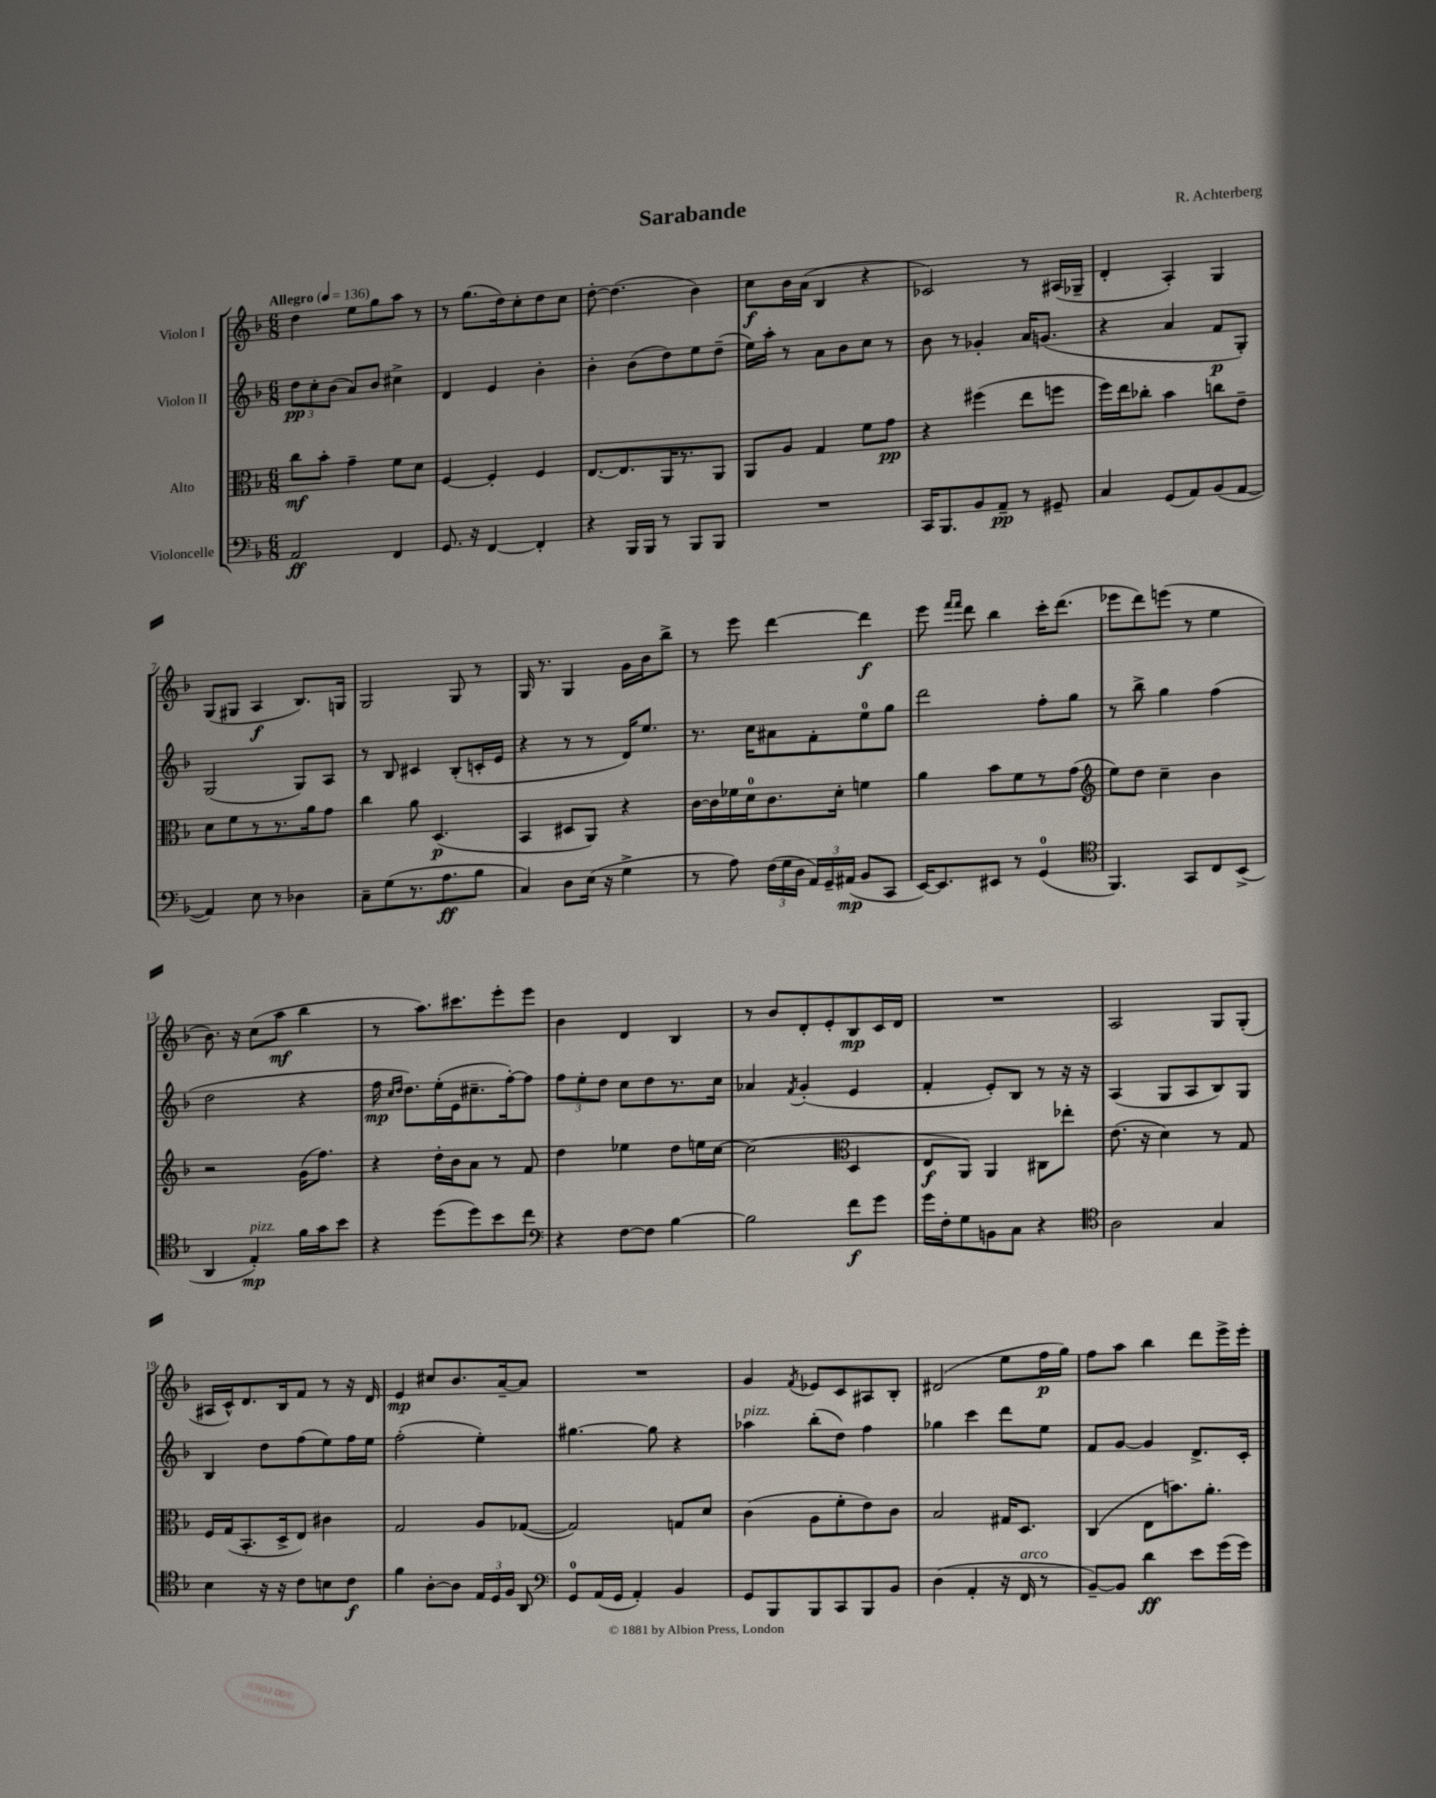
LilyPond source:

\header { title = "Sarabande" composer = "R. Achterberg" }
<<
\new StaffGroup <<
\new Staff = "s0" \with { instrumentName = "Violon I" } {
    \clef treble \key f \major \numericTimeSignature \time 6/8 \tempo "Allegro" 4 = 136
    \autoBeamOff d''4 e''8[ g''8 a''8] r8 |
    r8 g''8.[( d''16) c''8-. d''8 c''8] |
    d''8~-. d''4.( bes'4) |
    c''8[\f bes'16 a'16]( bes4 r4 |
    ces'2) r8 ais16[( ges16]-- |
    d'4-. a4-.) g4 |
    g8[( gis8] a4\f bes8.[) g16] |
    g2 g8 r8 |
    g16 r8. g4 g'16[ bes'16 bes''8]-> |
    r8 e'''8 d'''4~ d'''4\f |
    e'''8 \grace { f'''16[ f'''16] } d'''8 bes''4 c'''16[-. d'''8.]( |
    ees'''8[ d'''8) e'''8]( r8 e''4 |
    bes'8.) r16 c''8[( a''8]\mf bes''4 |
    r8 a''8.[) cis'''8. e'''8-. e'''8] |
    bes'4 d'4 bes4 |
    r8 bes'8[ d'8-. e'8-. bes8\mp c'16 d'16] |
    R2. |
    a2 g8[ g8]-.( |
    ais16[ c'16-^) d'8. bes16 f'8] r8 r16 d'16 |
    e'4\mp cis''8[ bes'8. a'16~-- a'8] |
    R2. |
    g'4 \acciaccatura { f'8 } ees'8[ c'8 ais8 bes8]-. |
    dis'2( e''8[ f''16\p g''16]) |
    f''8[ a''8] bes''4 d'''8[ e'''16-> e'''16]-. \bar "|." |
}
\new Staff = "s1" \with { instrumentName = "Violon II" } {
    \clef treble \key f \major \numericTimeSignature \time 6/8
    \autoBeamOff \tuplet 3/2 { d''8[\pp c''8-. bes'8]( } a'8[) bes'8] cis''4-> |
    d'4 e'4 bes'4-. |
    bes'4-. bes'8[( d''8) e''8 d''8]--( |
    e''16[) a''16]-. r8 a'8[ bes'8 c''8] r8 |
    bes'8 r8 ges'4-. a'16[ g'8.]( |
    r4 a'4 f'8[\p g8]-.) |
    g2( g8[) a8] |
    r8 bes8 cis'4 bes8[-.( c'16-. e'16] |
    r4 r8 r8 d'16[) e''8.] |
    r8. c''16[ ais'8 f'8-. e''8-0 g''8] |
    d'''2 f''8[-. g''8] |
    r8 bes''8-> g''4 f''4( |
    d''2 r4 |
    f''16\mp \grace { c''16[ d''16] } d''8.[) e''16-.( e'16 cis''8.-- f''16~-.) f''8] |
    \tuplet 3/2 { f''8[ e''8-. d''8] } c''8[ d''8 r8. c''16] |
    aes'4 \acciaccatura { f'8 } g'4-.( e'4 |
    f'4-. e'8[-.) bes8] r8 r16 r16 |
    a4( g8[ a8 bes8) g8] |
    bes4 d''8[ f''8( e''8) f''16 e''16] |
    f''2-.( e''4-.) |
    gis''4.~ gis''8 r4 |
    aes''4^\markup { \italic "pizz." } bes''8[-.( d''8]) f''4 |
    ges''4 c'''4 d'''8[ e''8] |
    f'8[ g'8]~ g'4 d'8.[-> c'16]-. \bar "|." |
}
\new Staff = "s2" \with { instrumentName = "Alto" } {
    \clef alto \key f \major \numericTimeSignature \time 6/8
    \autoBeamOff c''8[\mf bes'8]-. g'4-- f'8[ d'8] |
    f4~ f4-. f4 |
    e8.[~ e8. a,16 r8. a,8] |
    a,8[ a8] g4 f'8[ g'8]\pp |
    r4 fis''4( e''8[ f''8] |
    f''16[) e''16 ces''8]-. bes'4 c''8[ e'8]-- |
    d'8[ f'8 r8 r8. a'16 g'8] |
    c''4 a'8 d4.\p( |
    bes,4 dis8[ a,8]) r4 |
    c'16[~ c'16 fes'16 d'16-0 c'8. d'16]-. f'4 |
    a'4 bes'8[ f'8 r8 g'8]( |
    \clef treble e''8[) d''8] c''4-- bes'4 |
    r2 g'16[( f''8.]) |
    r4 d''16[-. bes'16 a'8] r8 f'8 |
    d''4 ees''4 d''8[ e''16 c''16]~ |
    c''2( \clef alto d4 |
    e8[\f a,8]) a,4 cis8[ ees''8]-. |
    e'8.( r16 d'4) r8 g8 |
    f16[ g16( bes,8.-. d16-> e8]) cis'4 |
    g2 a8[ ges8]~( |
    ges2) g8[ d'8] |
    c'4( a8[ f'8-. e'8) c'8] |
    bes2 gis16[ d8.] |
    c4( e8[ b'8.) a'8.]-. \bar "|." |
}
\new Staff = "s3" \with { instrumentName = "Violoncelle" } {
    \clef bass \key f \major \numericTimeSignature \time 6/8
    \autoBeamOff a,2\ff f,4 |
    g,8. r16 f,4~ f,4-. |
    r4 bes,,16[ bes,,16] r8 bes,,8[ bes,,8] |
    R2. |
    c,16[ bes,,8. bes,8 a,8]--\pp r8 gis,8-- |
    c4 g,8[( a,8) bes,8( a,8]~ |
    a,4) e8 r8 des4 |
    c8[-- g8( r8. a8.\ff bes8] |
    c4) d8[ e16]( r16 g4-> |
    r8 a8) \tuplet 3/2 { f16[( g16 d16] } \tuplet 3/2 { a,16[) g,16-- ais,16]\mp( } bes,8[ c,8] |
    e,16[~) e,8. eis,8] r8 g,4-0( |
    \clef tenor f,4.) g,8[ c8 bes,8]->( |
    a,4 e4-.\mp^\markup { \italic "pizz." }) f'16[ g'16 bes'8] |
    r4 d''8[( d''8) bes'8 c''8] |
    \clef bass r4 f8[~ f8] bes4~ |
    bes2 f'8[\f g'8] |
    g'16[ f16-. g8 b,8 c8] r4 |
    \clef tenor a2 g4 |
    bes4 r16 r16 c'8[ b8 c'8]\f |
    f'4 a8[~-. a8] \tuplet 3/2 { e16[ d16 f16] } a,8 |
    \clef bass g,8[-0 a,16( g,16] a,4-.) bes,4 |
    g,8[ bes,,8 bes,,8 c,8 bes,,8 bes,8] |
    d4( a,4-. r16 f,16^\markup { \italic "arco" } r8 |
    bes,8[~--) bes,8] d'4\ff e'8[ g'16( g'16]) \bar "|." |
}
>>
>>
